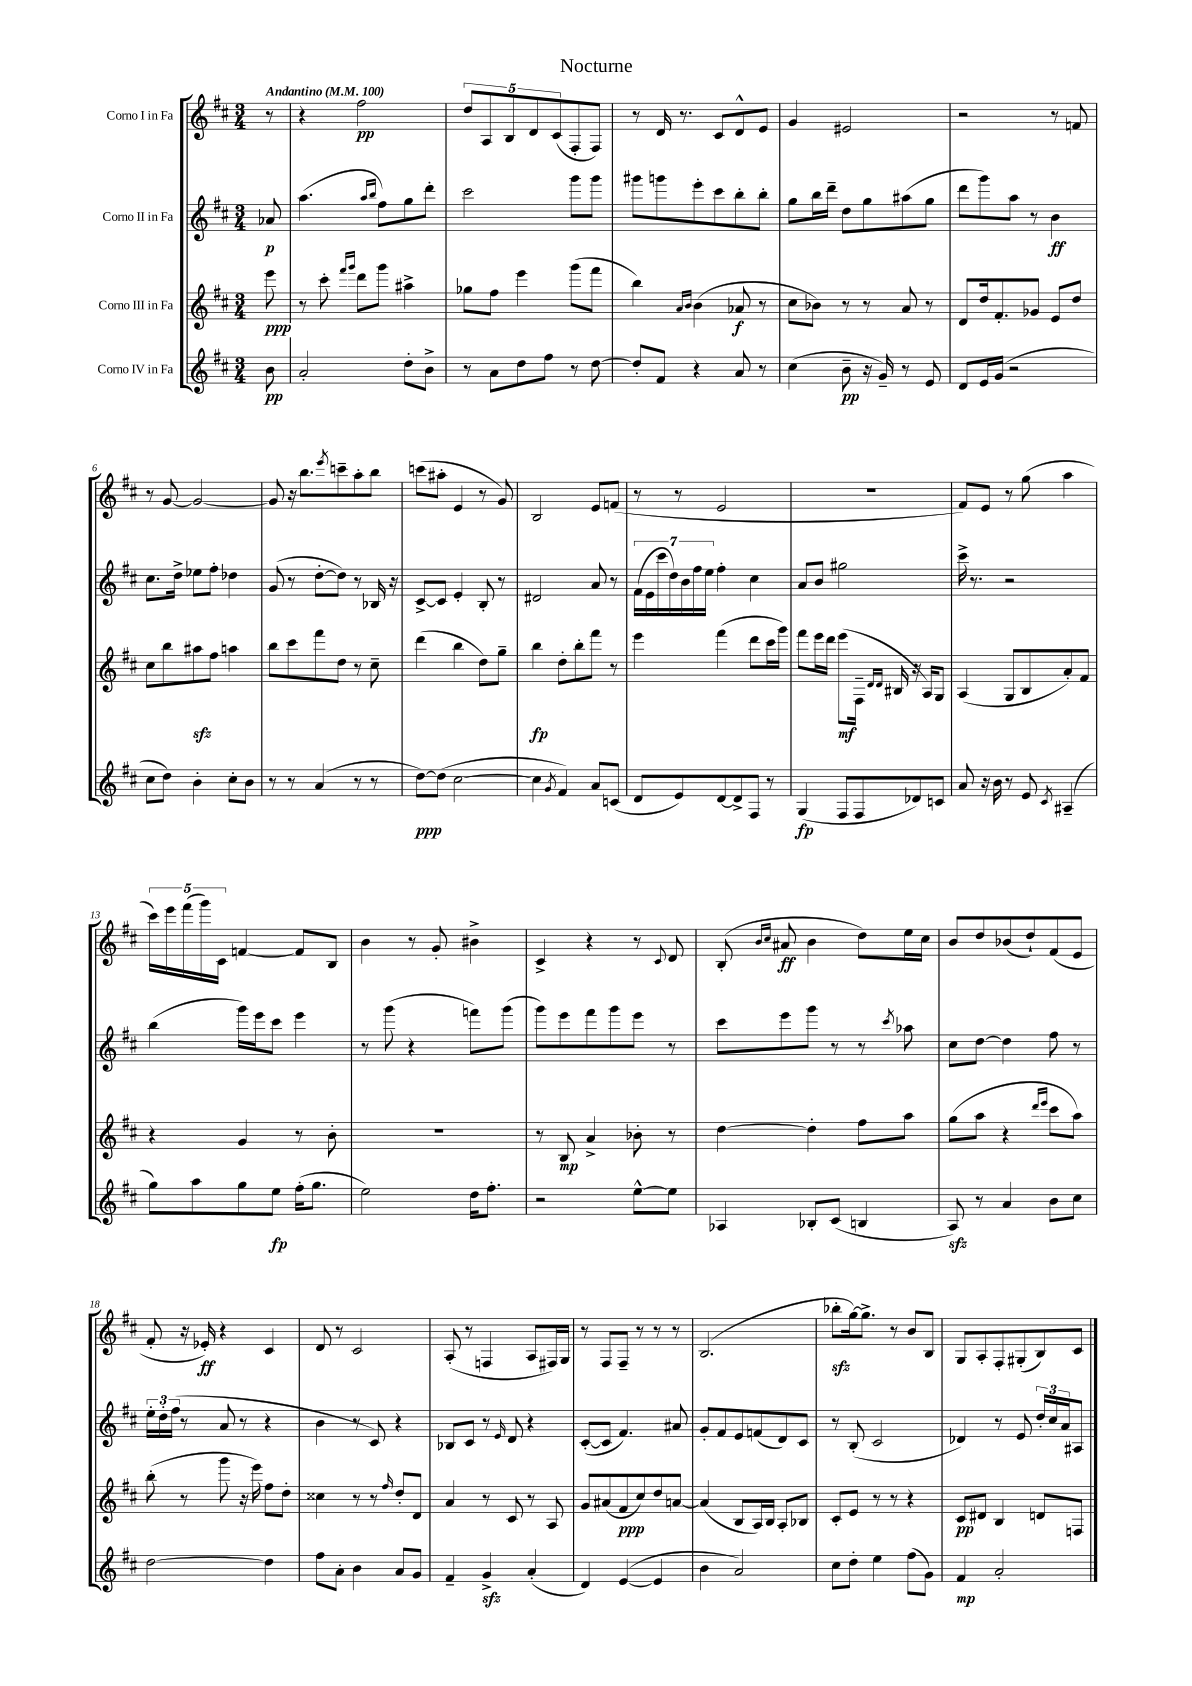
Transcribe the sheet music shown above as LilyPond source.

\header { title = "Nocturne" }
<<
\new StaffGroup <<
\new Staff = "s0" \with { instrumentName = "Corno I in Fa" } {
    \clef treble \key d \major \numericTimeSignature \time 3/4 \partial 8 \tempo "Andantino" 4 = 100
    r8 |
    r4 fis''2\pp |
    \tuplet 5/4 { d''8 a8 b8 d'8 cis'8( } fis8-. fis8) |
    r8 d'16 r8. cis'8 d'8-^ e'8 |
    g'4 eis'2 |
    r2 r8 f'8 |
    r8 g'8~ g'2~ |
    g'8 r16 b''8. \acciaccatura { e'''8 } c'''8-- a''8-. b''8 |
    c'''8( ais''8-. e'4 r8 g'8) |
    b2 e'8 f'8( |
    r8 r8 e'2 |
    R2. |
    fis'8) e'8 r8 g''8( a''4 |
    \tuplet 5/4 { cis'''16) e'''16 fis'''16( g'''16) cis'16 } f'4~ f'8 b8 |
    b'4 r8 g'8-. bis'4-> |
    cis'4-> r4 r8 \appoggiatura { cis'8 } d'8 |
    b8-.( \grace { b'16 cis''16 } ais'8\ff b'4 d''8) e''16 cis''16 |
    b'8 d''8 bes'8( d''8-!) fis'8( e'8 |
    fis'8-. r16 ees'16-.\ff) r4 cis'4 |
    d'8 r8 cis'2 |
    a8-.( r8 f4 a8 fis16) g16 |
    r8 fis8 fis8-- r8 r8 r8 |
    b2.( |
    bes''8-.\sfz g''16~) g''8.-> r8 b'8 b8 |
    g8 a8-. fis8-. gis8-.( b8) cis'8 \bar "|." |
}
\new Staff = "s1" \with { instrumentName = "Corno II in Fa" } {
    \clef treble \key d \major \numericTimeSignature \time 3/4 \partial 8
    aes'8\p |
    a''4.( \grace { a''16 b''16 } fis''8) g''8 d'''8-. |
    cis'''2 g'''8 g'''8 |
    gis'''8 g'''8 e'''8-. cis'''8 b''8-. b''8-. |
    g''8 b''16 d'''16-- d''8 g''8 ais''8( g''8 |
    d'''8 g'''8) a''8 r8 b'4\ff |
    cis''8. d''16-> ees''8 fis''8-. des''4 |
    g'8( r8 d''8~-. d''8) r8 bes16 r16 |
    cis'8~-> cis'8 e'4-. b8-. r8 |
    dis'2 a'8 r8 |
    \tuplet 7/4 { fis'16( e'16 cis'''16 d''16) b'16 fis''16 e''16 } fis''4-. cis''4 |
    a'8 b'8 gis''2 |
    cis'''16-> r8. r2 |
    b''4( g'''16) e'''16 cis'''8 e'''4 |
    r8 g'''8( r4 f'''8) g'''8( |
    g'''8) e'''8 fis'''8 g'''8 e'''8 r8 |
    cis'''8 e'''8 g'''8 r8 r8 \acciaccatura { cis'''8 } aes''8 |
    cis''8 d''8~ d''4 fis''8 r8 |
    \tuplet 3/2 { e''16-. d''16-. fis''16( } r8 a'8 r8 r4 |
    b'4 r8 cis'8) r4 |
    bes8 cis'8 r8 \grace { e'16 } d'8 r4 |
    cis'8~-.( cis'8 fis'4.) ais'8 |
    g'8-. fis'8 e'8 f'8( d'8) cis'8 |
    r8 b8-.( cis'2 |
    des'4) r8 e'8 \tuplet 3/2 { d''16-. cis''16 a'16 } ais8 \bar "|." |
}
\new Staff = "s2" \with { instrumentName = "Corno III in Fa" } {
    \clef treble \key d \major \numericTimeSignature \time 3/4 \partial 8
    e'''8\ppp |
    r8 cis'''8-. \grace { fis'''16 g'''16 } d'''8 g'''8 ais''4-> |
    ges''8 fis''8 e'''4 g'''8( fis'''8 |
    b''4) \grace { a'16 b'16 } b'4( aes'8\f r8 |
    cis''8 bes'8) r8 r8 a'8 r8 |
    d'8 d''16 fis'8.-. ges'8 e'8 d''8 |
    cis''8 b''8 ais''8\sfz fis''8 a''4 |
    b''8 cis'''8 fis'''8 d''8 r8 cis''8-- |
    d'''4( b''4 d''8) g''8-- |
    b''4\fp d''8-. b''8-. fis'''8 r8 |
    e'''4 fis'''4( d'''8 cis'''16 g'''16) |
    fis'''8 e'''16 d'''16 e'''8\mf( fis16-- \grace { d'16 d'16 } bis16 r16 a16) g8 |
    a4( g8 b8 a'8-.) fis'8 |
    r4 g'4 r8 b'8-. |
    R2. |
    r8 b8\mp a'4-> bes'8-. r8 |
    d''4~ d''4-. fis''8 a''8 |
    g''8( a''8 r4 \grace { d'''16 e'''16 } cis'''8 a''8) |
    b''8-.( r8 g'''8 r16 e'''16) fis''8 d''8-. |
    cisis''4 r8 r8 \grace { fis''16 } d''8-. d'8 |
    a'4 r8 cis'8 r8 a8 |
    g'8 ais'8( fis'8\ppp cis''8) d''8 a'8~ |
    a'4( b8 a16) b16 a8-. bes8 |
    cis'8-. e'8 r8 r8 r4 |
    cis'8\pp dis'8 b4 d'8 f8 \bar "|." |
}
\new Staff = "s3" \with { instrumentName = "Corno IV in Fa" } {
    \clef treble \key d \major \numericTimeSignature \time 3/4 \partial 8
    b'8\pp |
    a'2-. d''8-. b'8-> |
    r8 a'8 d''8 fis''8 r8 d''8~ |
    d''8-. fis'8 r4 a'8 r8 |
    cis''4( b'8--\pp r16 g'16--) r8 e'8 |
    d'8 e'16 g'16( r2 |
    cis''8 d''8) b'4-. cis''8-. b'8 |
    r8 r8 a'4( r8 r8 |
    d''8~\ppp) d''8( cis''2~ |
    cis''4 \acciaccatura { g'8 } fis'4) a'8 c'8( |
    d'8 e'8) d'8~ d'8-> fis8 r8 |
    g4\fp( fis8 fis8 des'8) c'8 |
    a'8 r16 b'16 r8 e'8 \acciaccatura { cis'8 } ais4--( |
    g''8) a''8 g''8 e''8\fp fis''16-.( g''8. |
    e''2) d''16 fis''8.-. |
    r2 e''8~-^ e''8 |
    aes4 bes8-. cis'8( b4 |
    a8\sfz) r8 a'4 b'8 cis''8 |
    d''2~ d''4 |
    fis''8 a'8-. b'4 a'8 g'8 |
    fis'4-- g'4->\sfz a'4-.( |
    d'4) e'4~( e'4 |
    b'4 a'2) |
    cis''8 d''8-. e''4 fis''8( g'8) |
    fis'4\mp a'2-. \bar "|." |
}
>>
>>
